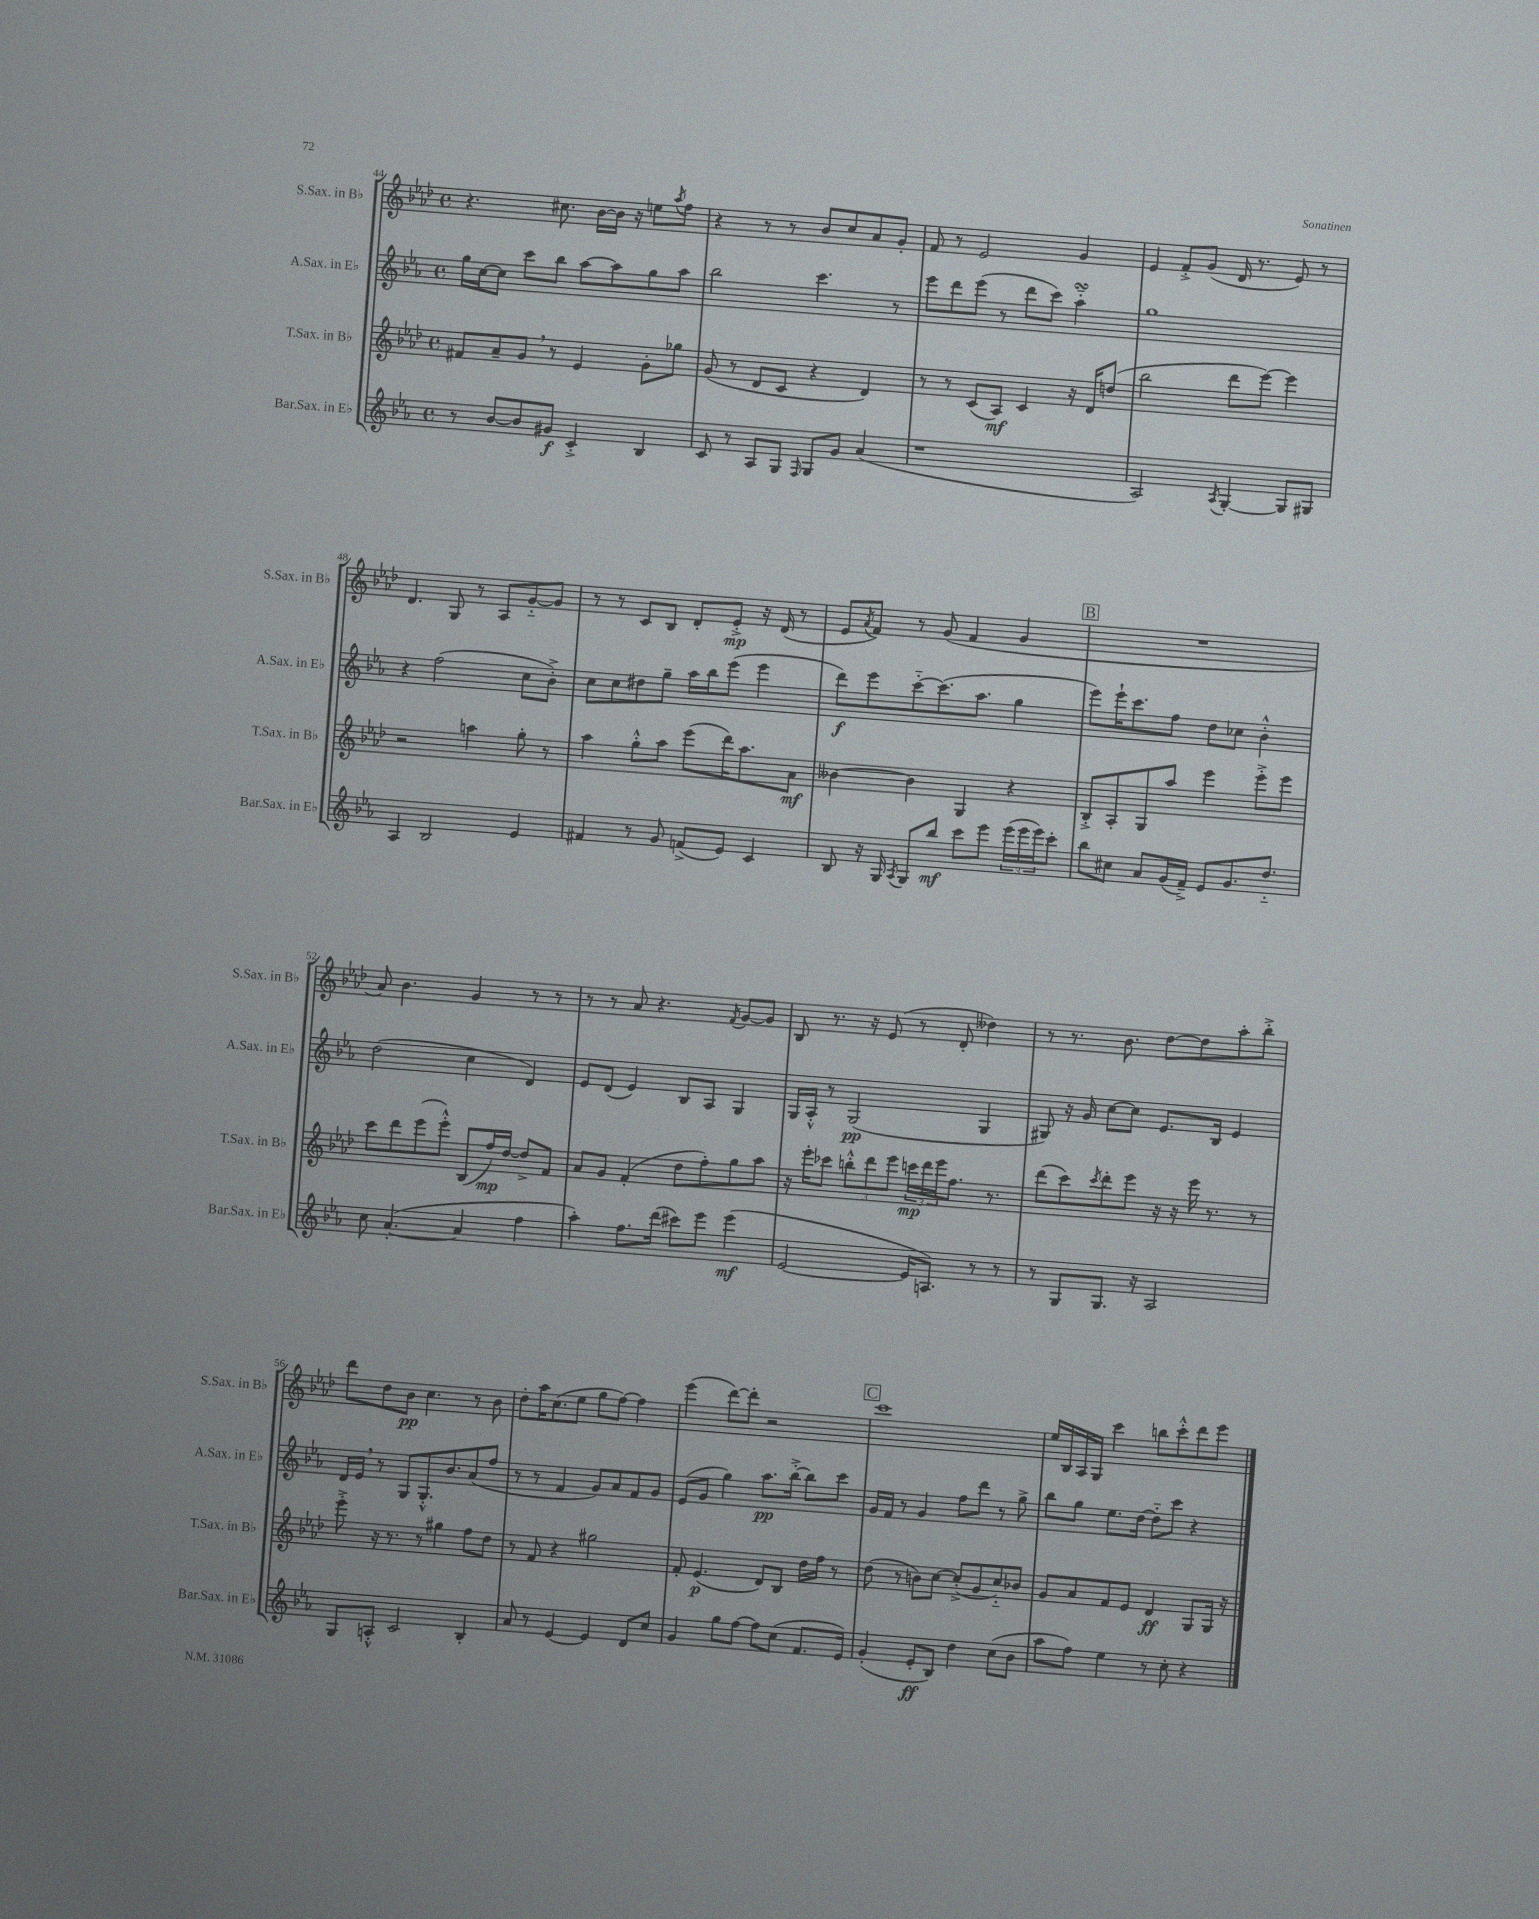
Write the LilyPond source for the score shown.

<<
\new StaffGroup <<
\new Staff = "s0" \with { instrumentName = "S.Sax. in Bb" shortInstrumentName = "S.Sax. in Bb" } {
    \clef treble \key aes \major \defaultTimeSignature \time 4/4
    r4. cis''8. bes'16~ bes'16 r16 e''8 \acciaccatura { aes''8 } f''8 |
    r4 r8 r8 bes'8 c''8 aes'8 g'8-. |
    f'8 r8 ees'2 g'4 |
    ees'4 f'8-.-> g'8( des'16 r8. ees'8) r8 |
    des'4. g8 r8 aes8 g'8~-_ g'8 |
    r8 r8 c'8 bes8 des'8-. ees'8-.->\mp r16 des'16( r8 |
    ees'8 \acciaccatura { aes'8 } f'8) r8 g'8( f'4 g'4 |
    \mark \markup { \box "B" } R1 |
    aes'8) bes'4. g'4 r8 r8 |
    r8 r8 aes'8 r4. \acciaccatura { f'8 } g'8~ g'8 |
    bes8 r8. r16 ees'8( r8 des'8-. deses''4) |
    r8 r8. bes'8. des''8~ des''8 aes''8-. bes''8-.-> |
    des'''8 des''8 bes'8\pp c''4. r8 bes'8 |
    des''8-. aes''16 c''8.( ees''8 g''8 f''8~) f''4 |
    ees'''4( des'''8~) des'''8-. r2 |
    \mark \markup { \box "C" } c'''1 |
    ees''16 bes16 aes16 g16 c'''4 b''8 c'''8-.-^ des'''8 ees'''8 \bar "|." |
}
\new Staff = "s1" \with { instrumentName = "A.Sax. in Eb" shortInstrumentName = "A.Sax. in Eb" } {
    \clef treble \key ees \major \defaultTimeSignature \time 4/4
    g''16 c''16~ c''8 c'''8 bes''8 aes''8~ aes''8 g''8 aes''8 |
    bes''2 c'''4. r8 |
    ees'''8 d'''8 ees'''8( r8 d'''8 c'''8) aes''4-_\turn |
    g''1 |
    r4 f''2( c''8 bes'8-.->) |
    c''8 c''8 dis''8 g''8-- aes''16 bes''16 ees'''8( ees'''4 |
    d'''8\f) ees'''8 c'''8~-_ c'''8.( aes''8. g''4 |
    \mark \markup { \box "B" } ees'''8) ees'''16-! c'''8. f''8 d''8 ces''8 bes'4-.-^ |
    d''2( c''4 d'4) |
    ees'8 d'8( ees'4) bes8 aes8 g4 |
    g16 aes16-.-^ r8 g2\pp( g4 |
    gis8) r16 g'16 c''8~ c''8 ees'8. bes16 ees'4 |
    d'16 ees'16 \breathe r8 g8 g8.-.-^ bes'8. aes'8( f''8 |
    r8 r8 f'4 g'8) aes'8 f'8 g'8 |
    ees'8( g'8 g''4) aes''8.\pp bes''16~-.-> bes''8 c'''8 |
    \mark \markup { \box "C" } g'16 f'16 r8 g'4 f''8 d'''8 r8 g''8-> |
    bes''8 g''8 ees''8. d''16~ d''8-_ c'''8 r4 \bar "|." |
}
\new Staff = "s2" \with { instrumentName = "T.Sax. in Bb" shortInstrumentName = "T.Sax. in Bb" } {
    \clef treble \key aes \major \defaultTimeSignature \time 4/4
    fis'8 aes'8-- g'8 \breathe r8 ees'4 g'8-. ges''8 |
    g'8( r8 des'8 c'8 r4 des'4) |
    r8 r8 c'8( aes8\mf) c'4 r16 des'16 d''8( |
    bes''2 des'''8 ees'''8~) ees'''4 |
    r2 a''4 g''8-. r8 |
    aes''4 g''8-.-^ aes''8 ees'''8( des'''16) aes''8. aes'8\mf |
    beses'4~ beses'4 g4 r4 |
    \mark \markup { \box "B" } bes8-.-> aes8-. g8 aes''8 ees'''4 ees'''8-.-> ees'''8 |
    c'''8 des'''8 ees'''8( ees'''8-.-^) bes8( f''16\mp) des''16~ des''8-> f'8 |
    aes'8 g'8 f'4-.( des''8 f''8-.) g''8 aes''8 |
    r16 ees'''16-. ces'''8 \tuplet 3/2 { b''8-.-^ des'''8 ees'''8 } \tuplet 3/2 { c'''16\mp des'''16 ees'''16 } f''8. r8. |
    des'''8( c'''8) \acciaccatura { c'''8 } des'''8-. ees'''8 r16 r16 ees'''16 r8. r8 |
    ees'''8-.-> r16 r8. r8 gis''4 f''8 des''8 |
    r8 f'8 r4 gis''2 |
    f'8-. ees'4.\p( des'8) bes8 des''16 f''16 r8 |
    \mark \markup { \box "C" } des''8( r8 b'8) c''8~ c''8-.->( g'8 c''8-_) bes'8 |
    g'8 aes'8 f'8 ees'8 des'4\ff g8 g16 r16 \bar "|." |
}
\new Staff = "s3" \with { instrumentName = "Bar.Sax. in Eb" shortInstrumentName = "Bar.Sax. in Eb" } {
    \clef treble \key ees \major \defaultTimeSignature \time 4/4
    r8 bes'8~ bes'8 gis'8\f c'4-.-> bes4 |
    c'8 r8 aes8 g8 \grace { f16 } g8 g'8 aes'4( |
    r1 |
    aes2) \acciaccatura { aes8 } g4~-. g8 gis8 |
    aes4 bes2 ees'4 |
    fis'4 r8 g'8 f'8->( ees'8) c'4 |
    bes8 r16 g16 \acciaccatura { aes8 } g8 bes''8\mf c'''8 ees'''8 \tuplet 3/2 { ees'''16( ees'''16 ees'''16) } c'''8-. |
    \mark \markup { \box "B" } bes''8 cis''8 aes'8 g'16( f'16--->) ees'8 g'8. d''8.-_ |
    c''8 aes'4.~-.( aes'4 f''4 |
    aes''4-.) f''8. d'''16( cis'''8) ees'''8 ees'''4\mf( |
    ees'2~ ees'16 a8.) r8 r8 |
    r8 g8 g8. r16 aes2 |
    g8 a8-.-^ c'2 bes4-. |
    aes'8 r8 ees'4~ ees'4 d'8 c''8 |
    g'4 g''8 f''8~ f''8 c''8( f'8. ees'16) |
    \mark \markup { \box "C" } g'4-.( ees'8-.\ff bes8) d''4 c''8( bes'8 |
    aes''8 f''8) ees''4 r8 c''8-. r4 \bar "|." |
}
>>
>>
\layout { \context { \Score currentBarNumber = #44 } }
